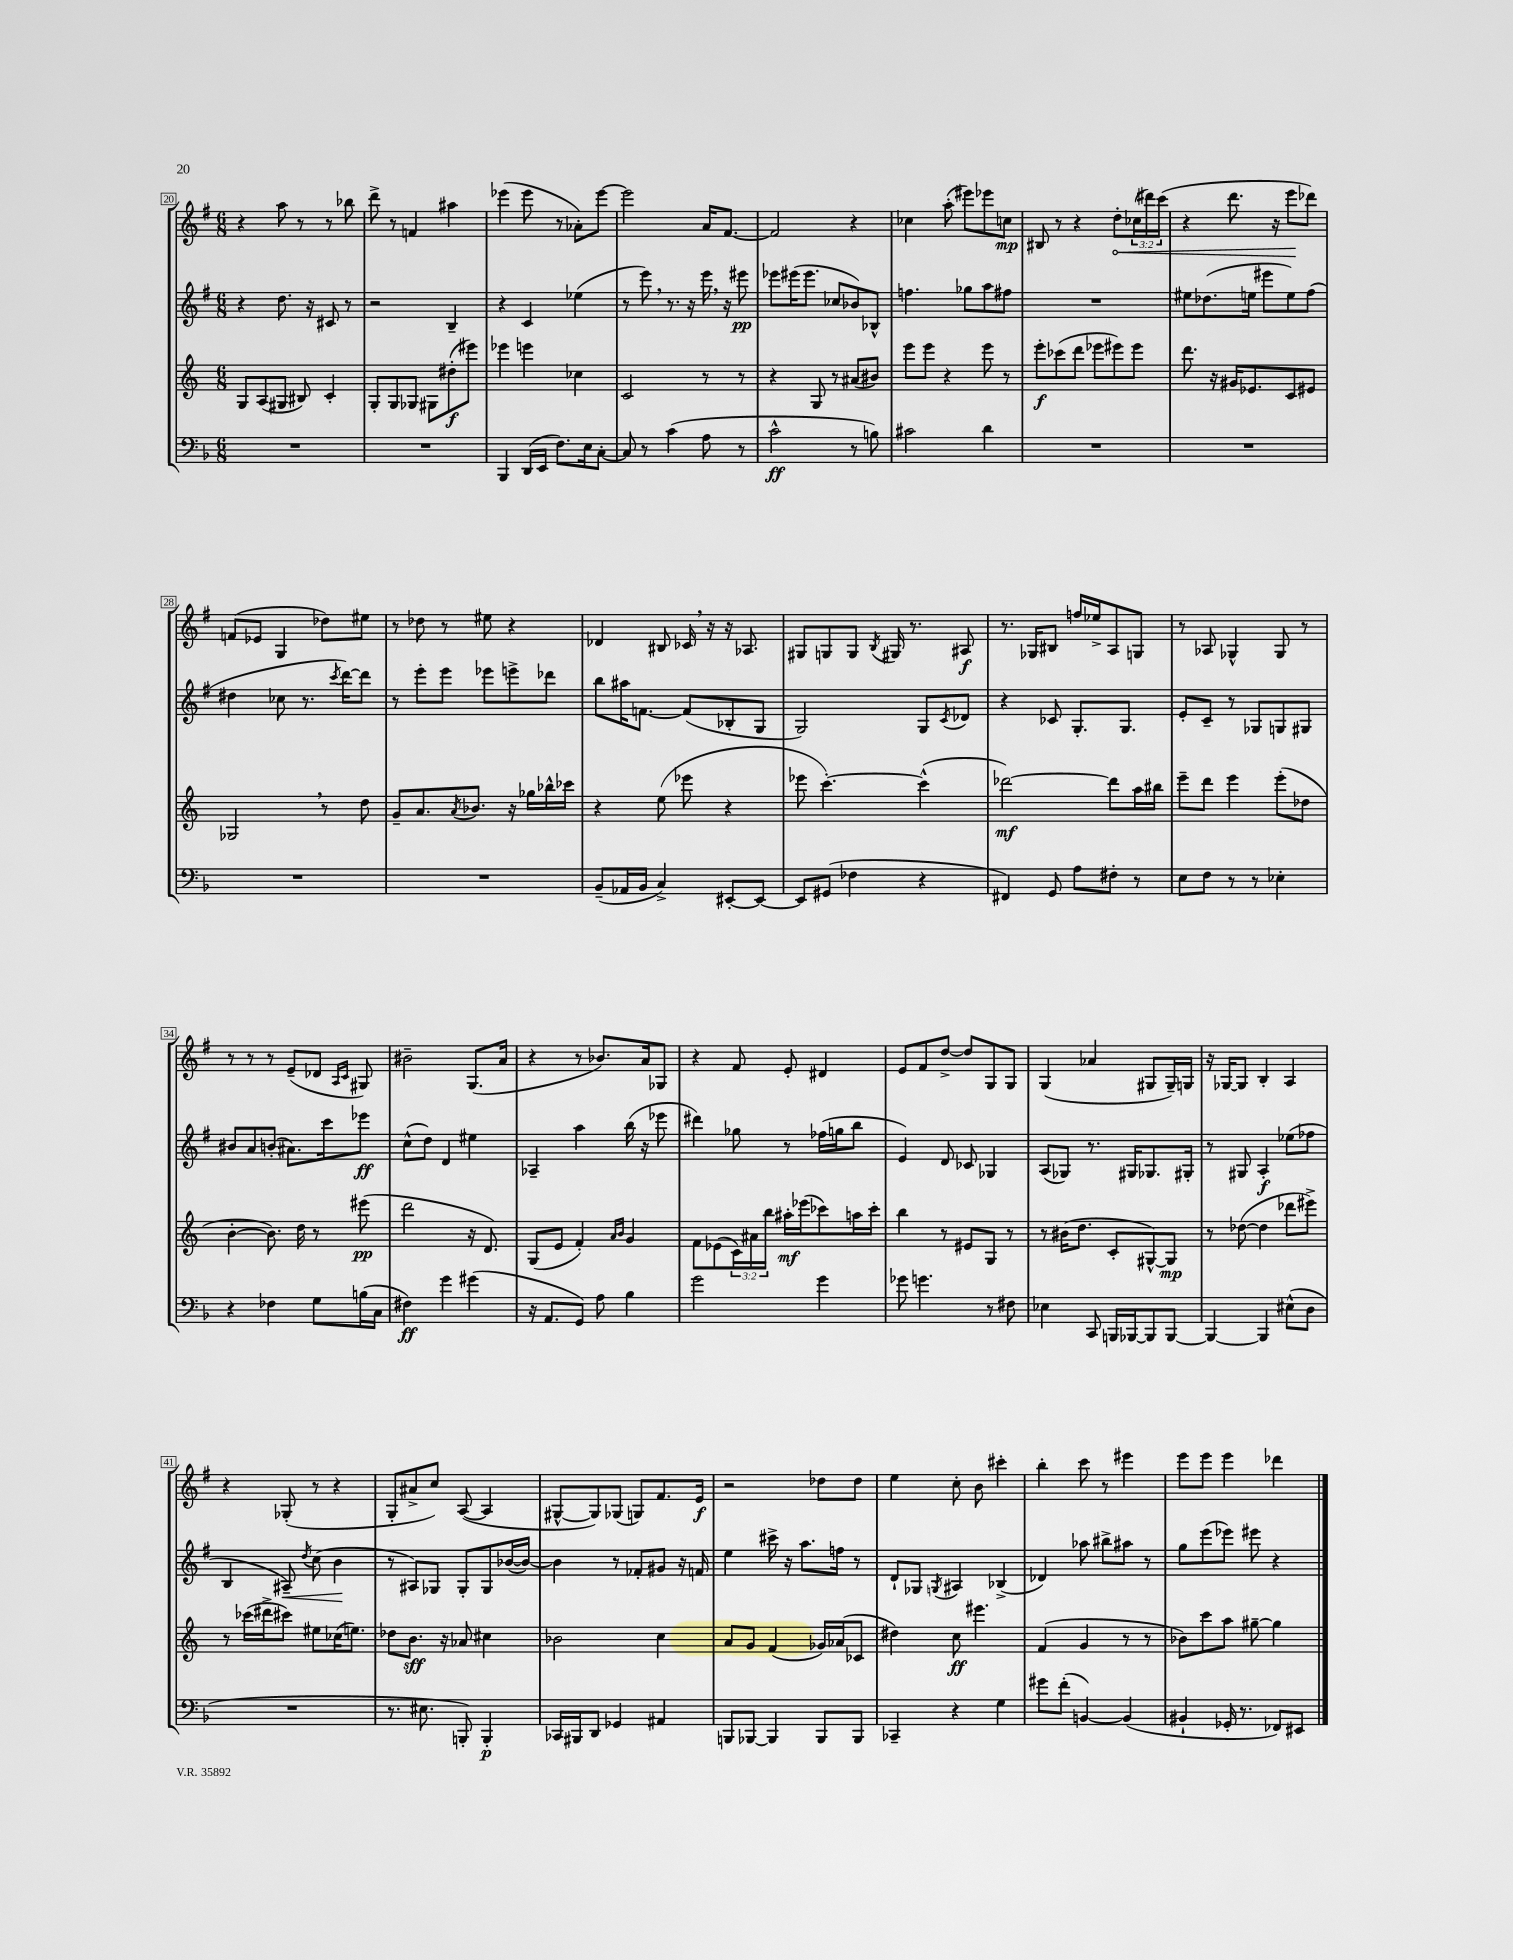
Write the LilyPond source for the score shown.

<<
\new StaffGroup <<
\new Staff = "s0" {
    \clef treble \key g \major \numericTimeSignature \time 6/8 \override Staff.TupletNumber.text = #tuplet-number::calc-fraction-text
    r4 a''8 r8 r8 bes''8 |
    d'''8-> r8 f'4 ais''4 |
    ees'''4( ees'''8 r8 aes'8-.) ees'''8~ |
    ees'''2 a'16 fis'8.~ |
    fis'2 r4 |
    ces''4 a''8-.( eis'''8) ees'''8 c''8\mp |
    bis8 r8 r4 \once \override Hairpin.circled-tip = ##t d''8-.\< \tuplet 3/2 { ces''16( dis'''16) c'''16( } |
    r4 d'''8. r16 e'''8\! des'''8) |
    f'8( ees'8 g4 des''8) eis''8 |
    r8 des''8 r8 eis''8 r4 |
    des'4 bis8 ces'16 \breathe r16 r16 aes8. |
    gis8 g8 g8 \acciaccatura { b8 } gis16 r8. ais8\f |
    r8. ges16 bis8 f''16 ees''16-> a8 g8 |
    r8 aes8 ges4-^ ges8 r8 |
    r8 r8 r8 e'8--( des'8 \grace { a16 c'16 } gis8) |
    bis'2-- g8.( a'16 |
    r4 r8 bes'8.) a'16 ges8 |
    r4 fis'8 e'8-. dis'4 |
    e'8 fis'8 d''8~-> d''8 g8 g8 |
    g4( aes'4 gis8 gis16--) g16 |
    r16 ges16~ ges8 b4-. a4 |
    r4 ges8-.( r8 r4 |
    g8-. ais'8-> c''8) a8~( a4 |
    gis8~-^ gis8) ges8( g8) fis'8. e'16\f |
    r2 des''8 des''8 |
    e''4 c''8-. b'8 cis'''4-. |
    b''4-. c'''8 r8 eis'''4 |
    e'''8 e'''8 e'''4 des'''4 \bar "|." |
}
\new Staff = "s1" {
    \clef treble \key g \major \numericTimeSignature \time 6/8
    r4 d''8. r16 cis'8 r8 |
    r2 b4-- |
    r4 c'4 ees''4( |
    r8 e'''8) \breathe r8. r16 e'''16 \breathe r16 eis'''8\pp |
    ees'''8 eis'''16( eis'''8. ces''8 bes'8) bes8-^ |
    f''4. ges''8 a''8 fis''8 |
    R2. |
    eis''8 des''8.( e''16 eis'''8 e''8) fis''8( |
    dis''4 ces''8 r8. \acciaccatura { c'''8 } d'''16~) d'''8 |
    r8 e'''8-. e'''8 ees'''8 e'''8-> des'''8 |
    b''8 ais''16 f'8.~ f'8( bes8-. g8 |
    g2) g8 \acciaccatura { c'8 } des'8 |
    r4 ces'8 g8.-. g8. |
    e'8-. c'8-- r8 ges8 g8 gis8 |
    bis'8 a'8 b'8-.( ais'8.) c'''16 ees'''8\ff |
    c''8-^( d''8) d'4 eis''4 |
    aes4-- a''4 b''16( r16 ees'''8 |
    dis'''4) ges''8 r8 fes''16( g''16 b''8 |
    e'4) d'8 ces'8 ges4 |
    a8( ges8) r8. gis16 ges8. gis16-. |
    r8 gis8 a4-.\f ees''8( fes''8 |
    b4 ais8--\<) \acciaccatura { d''8 } c''8( b'4\! |
    r8 ais8) ges8 ges8-. ges8 bes'16~( bes'16~) |
    bes'4 r8 fes'8-. gis'8 r16 f'16 |
    e''4 cis'''16-> r16 a''8. f''16 r8 |
    d'8-! ges8 \acciaccatura { g8 } ais4 bes4->( |
    des'4) aes''8 bis''8-> ais''8 r8 |
    g''8 e'''8( ees'''8) eis'''8 r4 \bar "|." |
}
\new Staff = "s2" {
    \clef treble \key c \major \numericTimeSignature \time 6/8 \override Staff.TupletNumber.text = #tuplet-number::calc-fraction-text
    g8 a8( gis8 bis8) c'4-. |
    g8-. g8 ges8 gis8 dis''8-.\f( eis'''8) |
    ees'''4 e'''4 ces''4 |
    c'2 r8 r8 |
    r4 g8 r8 ais'8( bis'8) |
    e'''8 e'''8 r4 e'''8 r8 |
    e'''8-.\f ces'''8( d'''8 ees'''8 eis'''8) eis'''8 |
    d'''8. r16 gis'16 ees'8. c'8 eis'8 |
    ges2 \breathe r8 d''8 |
    g'8-- a'8. \acciaccatura { a'8 } bes'8. r16 ges''16 bes''16-^ ces'''16 |
    r4 e''8( ees'''8 r4 |
    ees'''8 c'''4.~-.) c'''4-^( |
    des'''2~\mf) des'''8 a''16 bis''16 |
    e'''8-- d'''8 e'''4 e'''8-.( des''8 |
    b'4~-. b'8.) d''16 r8 eis'''8\pp( |
    d'''2 r16 d'8.) |
    g8( e'8 f'4-.) \grace { a'16 b'16 } g'4 |
    f'8 ees'8( \tuplet 3/2 { c'16) ais'16 b''16 } ais''16-.\mf ees'''16( ces'''8) a''16 ces'''16-. |
    b''4 r8 eis'8 g8 r8 |
    r8 bis'16( d''8. c'8-. gis8~-^) gis8\mp |
    r8 des''8~( des''4 des'''8 eis'''8->) |
    r8 ces'''16( dis'''16-> cis'''8) eis''8 ces''16( e''8.) |
    des''8 b'8.\sff r16 aes'8 cis''4 |
    bes'2 c''4 |
    a'8 g'8 f'4( ges'16) aes'16( ces'8 |
    dis''4) c''8\ff eis'''4. |
    f'4( g'4 r8 r8 |
    bes'8) c'''8 a''8 gis''8~-- gis''4 \bar "|." |
}
\new Staff = "s3" {
    \clef bass \key f \major \numericTimeSignature \time 6/8
    R2. |
    R2. |
    bes,,4 d,16( e,16 f8.) e16 c8~-. |
    c8 r8 c'4( a8 r8 |
    c'2-^\ff r8 b8) |
    cis'2 d'4 |
    R2. |
    R2. |
    R2. |
    R2. |
    bes,8--( aes,16 bes,16 c4->) eis,8~-. eis,8~ |
    eis,8 gis,8( fes4 r4 |
    fis,4) g,8 a8 fis8-. r8 |
    e8 f8 r8 r8 ees4-. |
    r4 fes4 g8 b16( c16 |
    fis4\ff) g'4 gis'4( |
    r16 a,8. g,8) a8 bes4 |
    g'2 g'4 |
    ges'8 g'4. r8 fis8 |
    ees4 c,8 b,,16 bes,,16~ bes,,8 bes,,8~ |
    bes,,4~ bes,,4 eis8-^( d8 |
    R2. |
    r8. eis8. b,,8-.) b,,4-.\p |
    ces,16 bis,,16 d,8 ges,4 ais,4 |
    b,,8 bes,,8~ bes,,4 bes,,8 bes,,8 |
    ces,4-- r4 g4 |
    gis'8 f'8-.( b,4~) b,4( |
    bis,4-! ges,16-. r8. fes,8) eis,8 \bar "|." |
}
>>
>>
\layout { \context { \Score currentBarNumber = #20 \override BarNumber.stencil = #(make-stencil-boxer 0.1 0.3 ly:text-interface::print) } }
